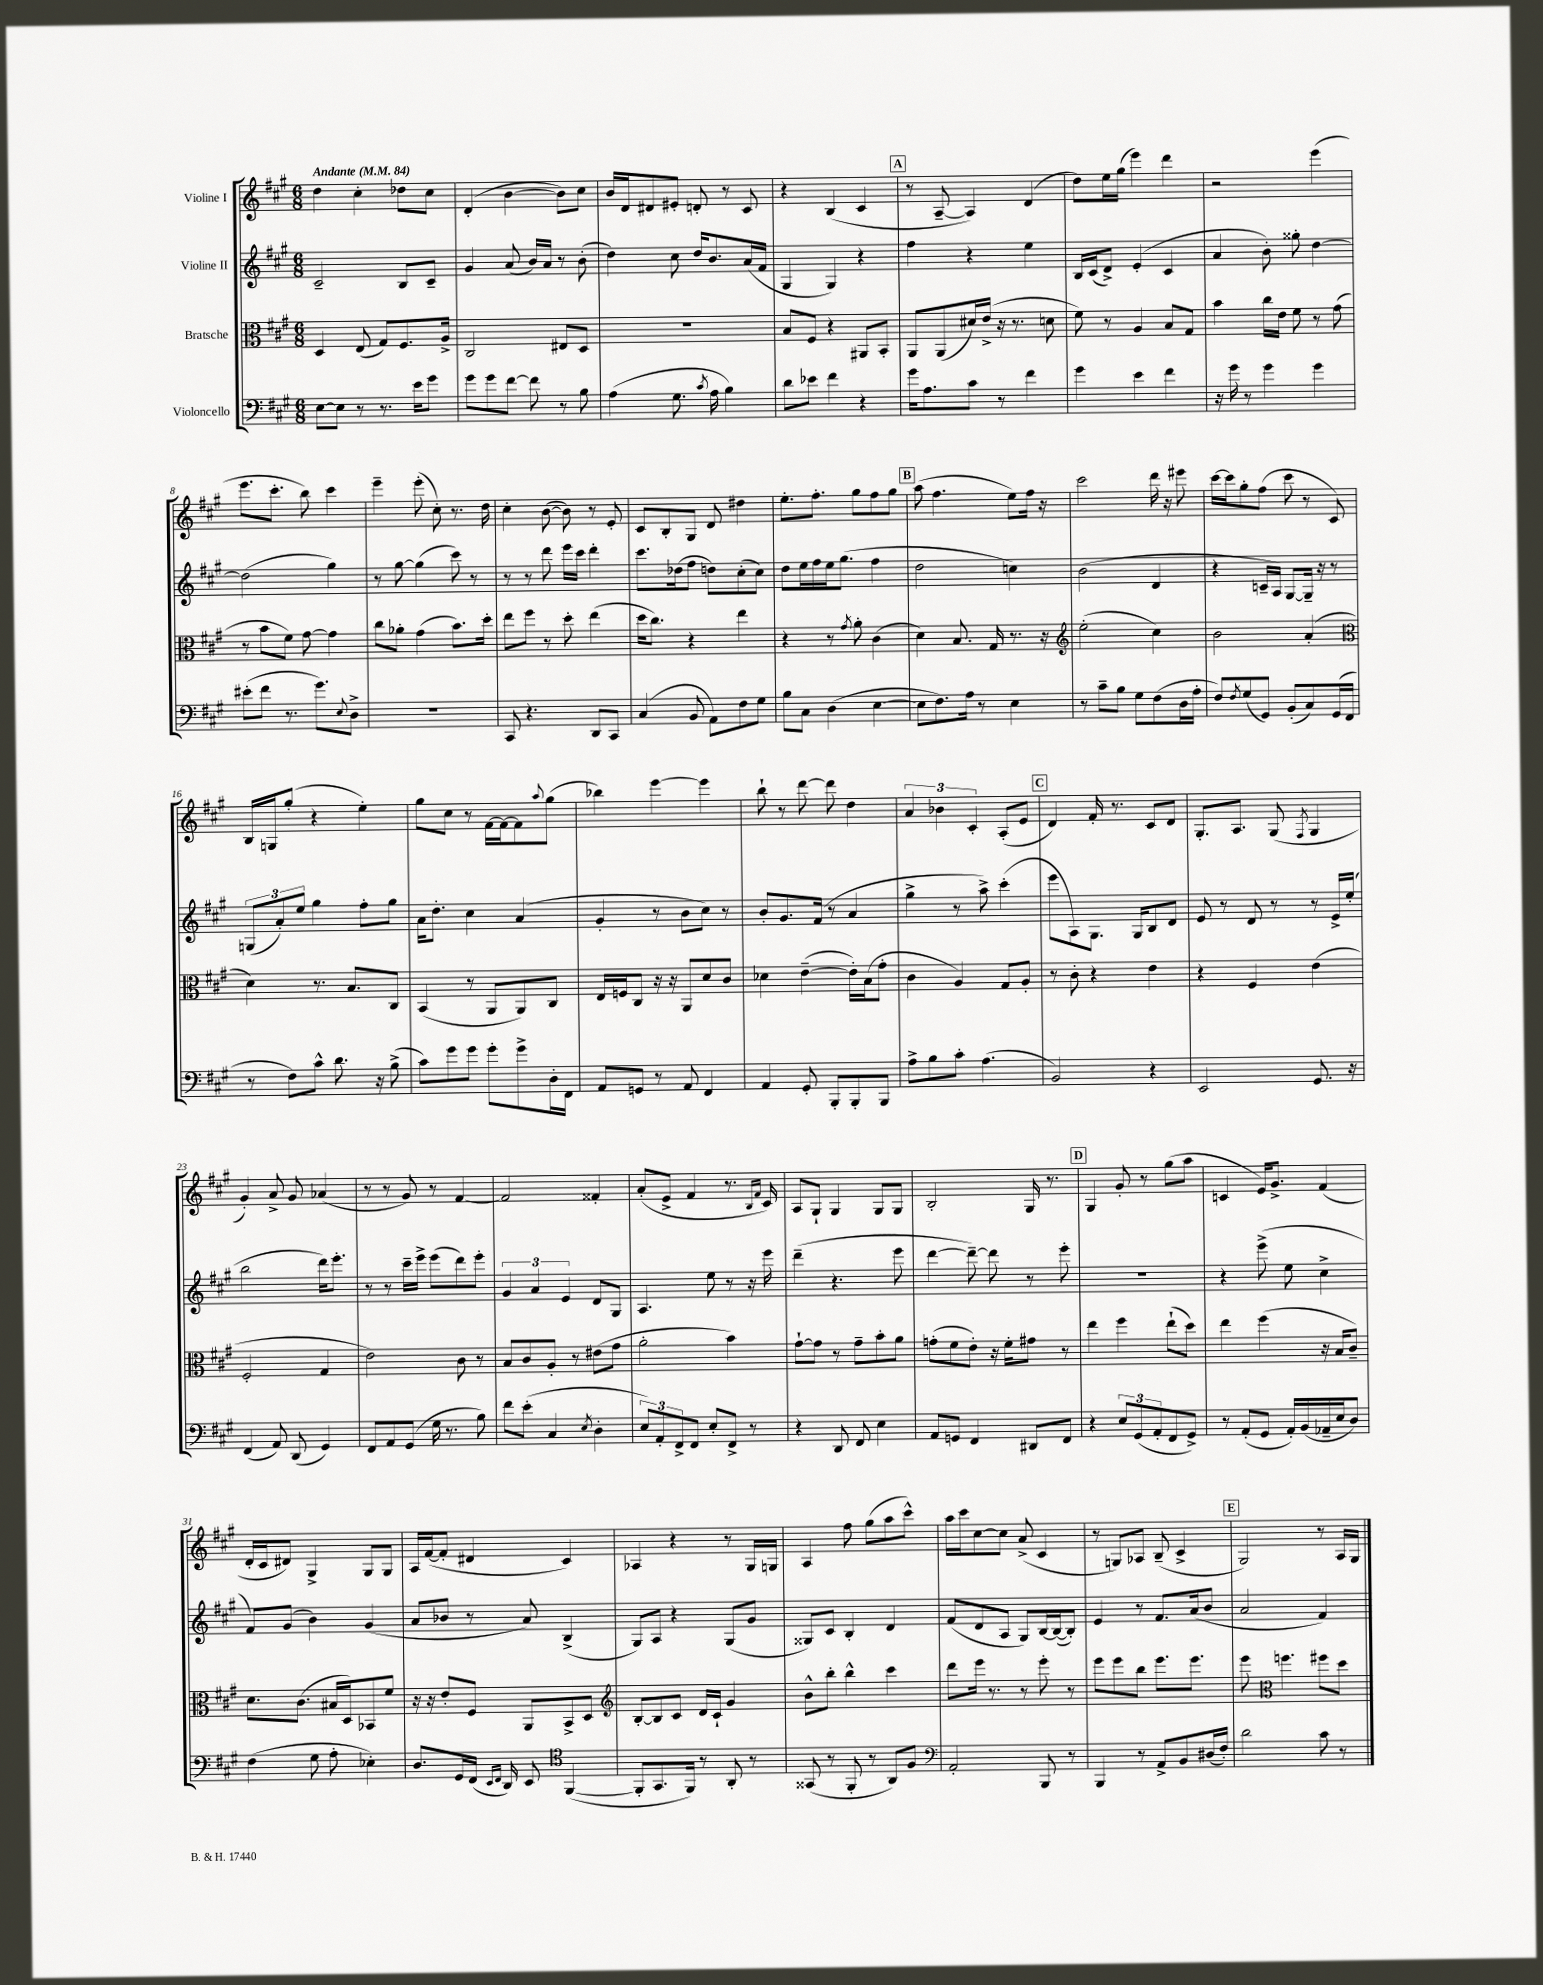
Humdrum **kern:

**kern	**kern	**kern	**kern
*staff4	*staff3	*staff2	*staff1
*clefF4	*clefC3	*clefG2	*clefG2
*k[f#c#g#]	*k[f#c#g#]	*k[f#c#g#]	*k[f#c#g#]
*M6/8	*M6/8	*M6/8	*M6/8
*MM84	*MM84	*MM84	*MM84
[8E	4D	2c#~	4dd
8E]	.	.	.
8r	(8E	.	4cc#'
8.r	8G#)	.	.
.	8.F#	8B	8dd-
16e	.	.	.
8g#	.	8c#~	8cc#
.	16A^	.	.
=	=	=	=
8g#	2C#	4g#	(4d'
8g#	.	.	.
[8f#	.	(8a	[4b
8f#]	.	16b)	.
.	.	16a	.
8r	8E#	8r	8b])
8B	8D	(8b'	8cc#
=	=	=	=
(4A	2.r	4dd)	16b
.	.	.	16d
.	.	.	8d#
8.G#	.	8cc#	8e#'
.	.	16dd	8d'
8qc#	.	.	.
16A	.	8.b	.
4B)	.	.	8r
.	.	(16a	8c#
.	.	16f#	.
=	=	=	=
8d	8B	4G#	4r
8e-	8F#	.	.
4f#	4r	4G#)	(4B
4r	8AA#	4r	4c#
.	8BB'	.	.
=	=	=	=
16g#	8AA	4ff#	8r
8.A	.	.	.
.	(8AA	.	[8A~
8c#	16d#)	4r	4A])
.	(16e^	.	.
8r	16r	.	.
.	8.r	.	.
4f#	.	4ee	(4d
.	8d	.	.
=	=	=	=
4g#	8f#)	16B	8dd)
.	.	(16c#	.
.	8r	8d^)	16ee
.	.	.	(16gg#
4e	4A	(4e'	4eee)
4f#	8B	4c#	4ddd
.	8G#	.	.
=	=	=	=
16r	4b	4a	2r
16g#	.	.	.
8r	.	.	.
4g#	16cc#	8b')	.
.	16e	.	.
.	8f#	8gg##'	.
4g#	8r	[4dd	(4eee
.	(8g#	.	.
=	=	=	=
(8e#'	8r	(2dd]	8.eee
8f#	8b	.	.
.	.	.	8.ccc#'
8.r	8f#)	.	.
.	[8g#	.	8bb)
8.g#)	.	.	.
.	4g#]	4gg#)	4ccc#
8qqE	.	.	.
8D^	.	.	.
=	=	=	=
2.r	8cc#	8r	4eee~
.	8a-'	[8gg#	.
.	(4g#	(4gg#]	(8eee'
.	.	.	8cc#')
.	8.b)	8ccc#)	8.r
.	.	8r	.
.	16dd'	.	16dd
=	=	=	=
8CC#	8ee	8r	4cc#'
4.r	8ff#	8r	.
.	8r	8ddd	([8b
.	8dd'	16eee	8b])
.	.	16ccc#	.
8DD	(4ee	4ddd'	8r
8CC#	.	.	8e'
=	=	=	=
(4C#	16dd	8.ccc#	8c#
.	8.cc#)	.	.
.	.	.	8B'
.	.	(16dd-	.
8BB	4r	8ff#	8G#
8AA)	.	8dd)	8d
8F#	4ee	(8cc#'	4dd#
8G#	.	8cc#)	.
=	=	=	=
8B	4r	8dd	8.ee'
8C#	.	16ee	.
.	.	16ff#	8.ff#'
(4D	8r	16ee	.
.	.	(8.gg#	.
.	8qg#	.	.
.	8a'	.	8gg#
[4E	(4c#	4ff#	8ff#
.	.	.	8gg#
=	=	=	=
8E]	4d)	2dd	(8aa
8.F#)	.	.	4.ff#
.	8.B	.	.
16A	.	.	.
8r	.	.	.
.	16G#	.	.
4E	8.r	4cc)	8ee)
.	.	.	16ff#
.	16r	.	16r
=	=	=	=
*	*clefG2	*	*
8r	(2ee'	(2b	2ccc#
8c#~	.	.	.
8B	.	.	.
8G#	.	.	.
(8F#	4cc#)	4d	16ddd
.	.	.	16r
16D	.	.	8eee#
16A'	.	.	.
=	=	=	=
8F#)	2b	4r	[16ccc#
.	.	.	16ccc#]
8qF#	.	.	.
(8G#	.	.	8gg#'
8GG#)	.	16c~	(8ff#
.	.	16A)	.
(8BB'	.	[8G#	8ccc#
8C#)	(4a'	16G#~]	8r
.	.	16r	.
(16GG#	.	8r	8c#)
16FF#	.	.	.
=	=	=	=
*	*clefC3	*	*
8r	4d)	(12G	16B
.	.	.	16G
.	.	12a')	.
8F#)	.	.	(8gg#'
.	.	12ee	.
8c#^^	8.r	4gg#	4r
8.d	.	.	.
.	8.B	.	.
.	.	8ff#'	4ee')
16r	.	.	.
(8B^	8C#	8gg#	.
=	=	=	=
8c#)	(4BB	16a	8gg#
.	.	8.dd'	.
8g#	.	.	8cc#
8g#	8r	4cc#	8r
8g#'	8AA	.	[16f#
.	.	.	16f#_
8g#^	8AA)	(4a	8f#]
.	.	.	8qqaa
16D'	8C#	.	(8gg#
16FF#	.	.	.
=	=	=	=
8AA	16E	4g#'	4bb-)
.	16F	.	.
8GG	8C#	.	.
8r	16r	8r	[4eee
.	16r	.	.
8AA	8AA	8b	.
4FF#	8d	8cc#)	4eee]
.	8c#	8r	.
=	=	=	=
4AA	4d-	8b'	8bb`
.	.	8.g#	8r
8GG#'	([4e~	.	[8ddd
.	.	(16f#	.
8BBB'	.	8r	8ddd]
8BBB'	16e'])	4a	4dd
.	(16B	.	.
8BBB	8g#'	.	.
=	=	=	=
8A^	4c#	4gg#^	6a
8B	.	.	.
.	.	.	6b-
8c#'	4A)	8r	.
.	.	.	6c#'
(4.A	.	8aa^)	.
.	8G#	(4ccc#'	(8A'
.	8A'	.	8e
=	=	=	=
2BB)	8r	8eee	4d)
.	8c#'	8A)	.
.	4r	8.G#	16f#'
.	.	.	8.r
.	.	16G#	.
4r	4e	8B	8c#
.	.	8d	8d
=	=	=	=
2EE	4r	8e	8.G#'
.	.	8r	.
.	.	.	8.A
.	4F#	8d	.
.	.	8r	(8G#
.	.	.	8qF#
8.GG#	(4e	8r	4G#
.	.	16e^	.
16r	.	(16ee'	.
=	=	=	=
(4FF#	2F#'	2bb	4g#')
8AA)	.	.	8a^
(8DD	.	.	8g#
4GG#)	4G#	16ddd)	(4a-
.	.	8.eee'	.
=	=	=	=
8FF#	2e)	8r	8r
8AA	.	8r	8r
(8GG#	.	16ccc#~	8g#)
.	.	16eee^	.
16G#	.	(8eee	8r
8.r	.	.	.
.	8c#	8ddd)	[4f#
8B)	8r	8eee'	.
=	=	=	=
8f#	8B	6g#	2f#]
(8e'	8c#	.	.
.	.	6a	.
4C#	8A'	.	.
.	.	6e	.
.	8r	.	.
8qE	.	.	.
4D'	(8e#	8d	4f##'
.	8g#	8G#	.
=	=	=	=
12E)	2a'	4.A	(8a'
12AA'	.	.	.
.	.	.	8e^
12FF#^	.	.	.
8FF#	.	.	4f#
8E'	.	8ee	.
8FF#^	4b)	8r	8.r
8r	.	16r	.
.	.	.	16qqB
.	.	.	16qqf#
.	.	16eee	16c#)
=	=	=	=
4r	[8g#`	(4ddd~	8A
.	8g#]	.	8G#`
8DD	8r	4.r	4G#
8FF#	8g#~	.	.
4E	8b'	.	8G#
.	8a	8eee	8G#
=	=	=	=
8AA	(8g'	[4ddd	2B'
8GG	8f#	.	.
4FF#	8e')	8ddd~_)	.
.	16r	8ddd]	.
.	16f#'	.	.
8DD#	8g#	8r	16G#
.	.	.	8.r
8FF#	8r	8eee'	.
=	=	=	=
4r	4ee	2.r	4G#
12E	4ff#	.	8g#'
(12GG#	.	.	.
.	.	.	8r
12AA'	.	.	.
8FF#	(8ee`	.	(8gg#
8GG#^)	8dd)	.	8aa
=	=	=	=
8r	4ee	4r	4c
(8AA'	.	.	.
8GG#	(4ff#	(8eee^	16e)
.	.	.	8.g#^
16AA')	.	8ee	.
(16BB	.	.	.
16AA-~	16r	4cc#^	(4f#
16E	16B	.	.
8D)	8c#~)	.	.
=	=	=	=
(4F#	8.d	8f#)	16d'
.	.	.	16c#
.	.	(8g#	8d#)
.	(8.c#	.	.
8G#	.	4b)	4G#^
8A'	16B#	.	.
.	16D)	.	.
4E-')	8BB-	(4g#	8G#
.	8f#	.	8G#
=	=	=	=
8.D	16r	8a	16A
.	16r	.	([16f#
.	8e'	8b-	8f#']
16GG#	.	.	.
(16FF#	8F#	8r	4d#
16qqEE	.	.	.
16qqFF#	.	.	.
16DD)	.	.	.
8EE	8AA	8a)	.
*clefC4	*	*	*
([4FF#	8BB^	(4B^	4c#)
.	8D	.	.
=	=	=	=
*	*clefG2	*	*
8FF#']	[8B'	8G#)	4A-
8.GG#	8B]	8A	.
.	8c#	4r	4r
16FF#)	.	.	.
8r	16d	.	.
.	16c#`	.	.
8AA'	4g#	(8G#	8r
8r	.	8g#	16G#
.	.	.	16G
=	=	=	=
(8GG##	8b^^	8G##)	4A
8r	8bb'	8c#	.
8FF#'	4bb^^	4B'	8ff#
8r	.	.	(8gg#
8AA)	4ccc#	4d	8aa
8F#	.	.	8ccc#^^)
=	=	=	=
*clefF4	*	*	*
2AA'	8ddd	(8f#	16aa
.	.	.	16ccc#
.	16eee	8d	[8cc#
.	8.r	.	.
.	.	8A	8cc#]
.	8r	8G#)	(8a^
8BBB	8eee'	[16B	4c#
.	.	(16B_	.
8r	8r	8B'])	.
=	=	=	=
4BBB	8eee	4e	8r
.	8eee	.	8G)
8r	8bb	8r	8A-
8AA^	8.eee	8.f#	(8B~
8BB	.	.	4c#^
.	8.eee	(16a	.
(16D#	.	8b	.
16F#')	.	.	.
=	=	=	=
2d	8eee	2a	2G#)
*	*clefC3	*	*
.	4.ff	.	.
8c#	8ff#	4f#)	8r
8r	8dd	.	16A
.	.	.	16G#
==	==	==	==
*-	*-	*-	*-
